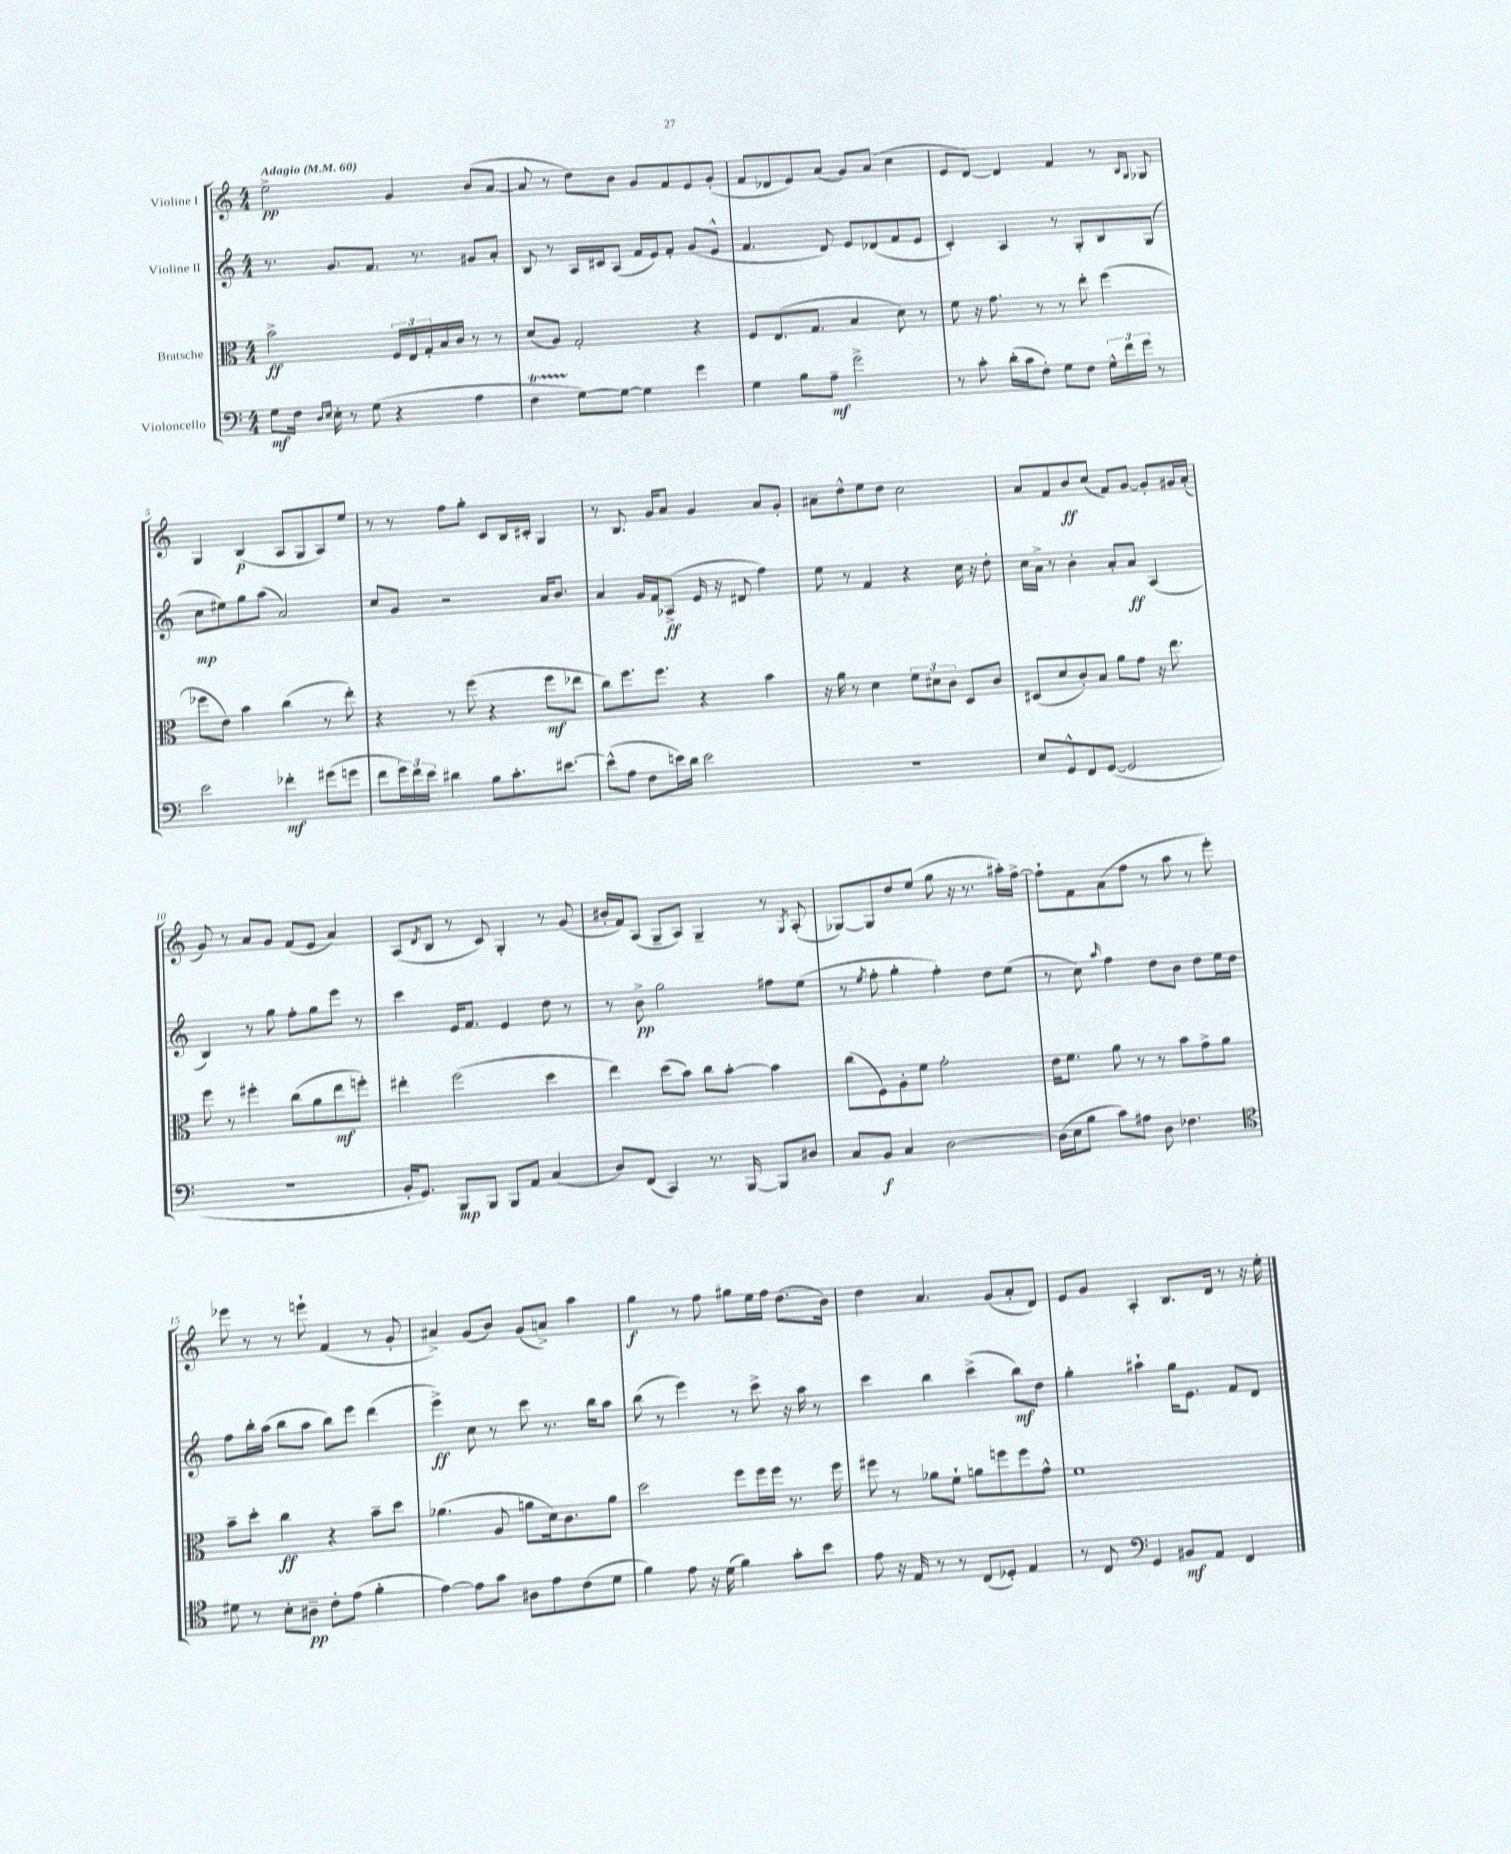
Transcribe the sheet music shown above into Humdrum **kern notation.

**kern	**kern	**kern	**kern
*staff4	*staff3	*staff2	*staff1
*clefF4	*clefC3	*clefG2	*clefG2
*k[]	*k[]	*k[]	*k[]
*M4/4	*M4/4	*M4/4	*M4/4
*MM60	*MM60	*MM60	*MM60
8G	2b^	8.r	2ee^
16F	.	.	.
16qqD	.	.	.
16qqE	.	.	.
16E'	.	8.g	.
8r	.	.	.
(8G	.	8.f	.
4r	24F	.	4g
.	24E	.	.
.	.	8.r	.
.	24G'	.	.
.	16B	.	.
.	16c	.	.
4A	8r	8g#	(8b
.	8r	8a'	[8a
=	=	=	=
4F	(8d	8B	8a]
.	8A)	8r	8r
[8G)	2G'	16A	8dd)
.	.	16c#	.
8G_	.	(8A	8b
4G]	.	16f	8g
.	.	16e)	.
.	.	8f'	8f
4g	4r	(8g	8e
.	.	8e^^	(8g'
=	=	=	=
4G	8F	4.f	8f
.	(8.E	.	8d-
8B	.	.	8e)
.	8.G	.	.
8A~	.	8d)	(8a
2g^	4B	8e	8g)
.	.	(8d-	(8a
.	8d)	8f	4cc
.	8r	8e	.
=	=	=	=
8r	8f	4c')	8e
8c'	16r	.	[8d)
.	8.g	.	.
(16d'	.	4A	4d]
16c	.	.	.
8F')	8r	.	.
8G	8r	8r	4f
8F	8ee'	8G'	.
24G^^	(4ff	8B	8r
24f	.	.	.
24g	.	.	.
.	.	.	16qqB
.	.	.	16qqG
8r	.	(8G	8G-
=	=	=	=
2e	8ff-	8cc	4G
.	8e)	8ee#)	.
.	4b	8gg	(4B
.	.	(8aa	.
4f-'	(4cc	2a)	8A
.	.	.	8G
(8g#	8r	.	8A)
8g	8ee')	.	8ee
=	=	=	=
8f	4r	8cc	8r
24g)	.	8g	8r
24f	.	.	.
24e	.	.	.
4d#	8r	2r	8ff
.	(8ff	.	8gg'
8B	4r	.	8c
8.c'	.	.	16B
.	.	.	16c#'
.	8ff	16a	4G
[8.e#	.	8.b	.
.	8ee-	.	.
=	=	=	=
(8e#^^]	8cc)	4a	8r
8A	8.ff	.	8.B
8F	.	16g	.
.	8.ff	16f	16g
16e)	.	(8A-^	8a
16d	.	.	.
2e	4r	16e	4g
.	.	16r	.
.	.	8d#	.
.	4b	4ff)	8a
.	.	.	8g'
=	=	=	=
1r	16r	8ee	8a#~
.	16a	.	.
.	8r	8r	8dd^^
.	4d	4f	8ee
.	.	.	8dd
.	12f	4r	2cc
.	12d#	.	.
.	12c	.	.
.	8D	16cc	.
.	.	16r	.
.	8c	8dd'	.
=	=	=	=
8E	(8D#	16cc	8a
.	.	16a^	.
8GG^^	8d	8r	8f
8FF	8c')	4b'	8b
([8GG	8B	.	(8cc
2GG]	8a	8a'	8f)
.	8g	8a	[8g
.	16r	(4A	8g']
.	8.ee	.	.
.	.	.	16g#
.	.	.	(16a'
=	=	=	=
1r	8ff	4B)	8g)
.	8r	.	8r
.	4ff#'	8r	8a
.	.	8gg	8g
.	(8cc	8ff'	(8f
.	8a	8gg	8e
.	8ee	8eee	4a)
.	8ff')	8r	.
=	=	=	=
16BB'	4ee#'	4ccc	(8A
8.GG)	.	.	.
.	.	.	8qd
.	.	.	8B
8BBB	(2ff	16e	8r
.	.	8.f	.
8BBB	.	.	8c)
8BBB	.	4e	4G'
8AA	.	.	.
(4C	4dd	8dd	8r
.	.	8r	(8g
=	=	=	=
8D)	4ee)	8r	16b#'
.	.	.	16f)
(8FF	.	8b^	(8A
4CC)	(8dd	2gg	8G~
.	8b)	.	8A)
8.r	8cc	.	4G~
.	[8b'	.	.
[16BBB	.	.	.
8BBB]	4b]	8ff#	8r
.	.	.	8qG
8D#	.	(8ee	(8A'
=	=	=	=
8C	(8cc	8r	[8G-)
.	.	8qee	.
8BB	8F)	8ff'	8G-]
4C	8A'	4gg'	8dd
.	8f	.	(8ee
[2D	2g'	4ff')	8gg
.	.	.	16r
.	.	.	8.r
.	.	8dd	.
.	.	(8ee	16aa#')
.	.	.	[16ff^
=	=	=	=
(16D]	16e	8r	8ff`]
16E	8.f	.	.
8B	.	8cc)	8f
.	.	16qqaa	.
8c)	8a	4ff	(8a
8A#	8r	.	8ff
8D	8r	8dd	8r
4.F-	8b	8b	8aa
.	8g^	8dd	8r
.	8a	16ee	8eee')
.	.	16dd	.
=	=	=	=
*clefC4	*	*	*
8d#	8b~	8ff	8eee-
8r	8dd'	16bb'	8r
.	.	(16aa	.
8B'	4cc	8bb	8r
8A#~	.	8aa	8eee`
8c'	4r	8bb)	(4f
(8e	.	8eee	.
4f'	8b~	(4ddd	8r
.	8dd	.	8g'
=	=	=	=
[4e)	(4.a-	4eee^)	4a#^)
8e]	.	8cc	(8g
8g	8A	8r	8b)
8A#	8a	8ccc	(8g
8e	16d)	8.r	8a^)
.	8.c	.	.
(8c	.	.	4aa
.	.	16bb	.
8d	8a	8aa	.
=	=	=	=
4f)	2dd	(8bb	4gg
.	.	8r	.
8e	.	4eee)	8r
16r	.	.	8ff
(16d	.	.	.
4f)	8ff	8r	8gg#
.	16ff	8ccc^	16ee
.	16ff	.	16ff
8g'	8.r	16r	(8.dd
.	.	16aa	.
8b	.	8r	.
.	16ff	.	16b)
=	=	=	=
8e	8ff#	4ccc	4dd
16r	8r	.	.
16E	.	.	.
8r	8a-	4bb	4.a
8r	8f`	.	.
(8C	8a	(4ccc^	.
8D-')	8ff	.	(8g
4E	8ff	8bb)	8a'
.	8g^^	8dd	8d)
=	=	=	=
8r	1f	4gg'	8e
8C	.	.	8g
*clefF4	*	*	*
4GG	.	4aa#`	4A'
8BB#	.	16gg	8.B
.	.	8.e	.
8AA	.	.	.
.	.	.	16d
4FF	.	8f	8r
.	.	8d	16r
.	.	.	16ee'
==	==	==	==
*-	*-	*-	*-
